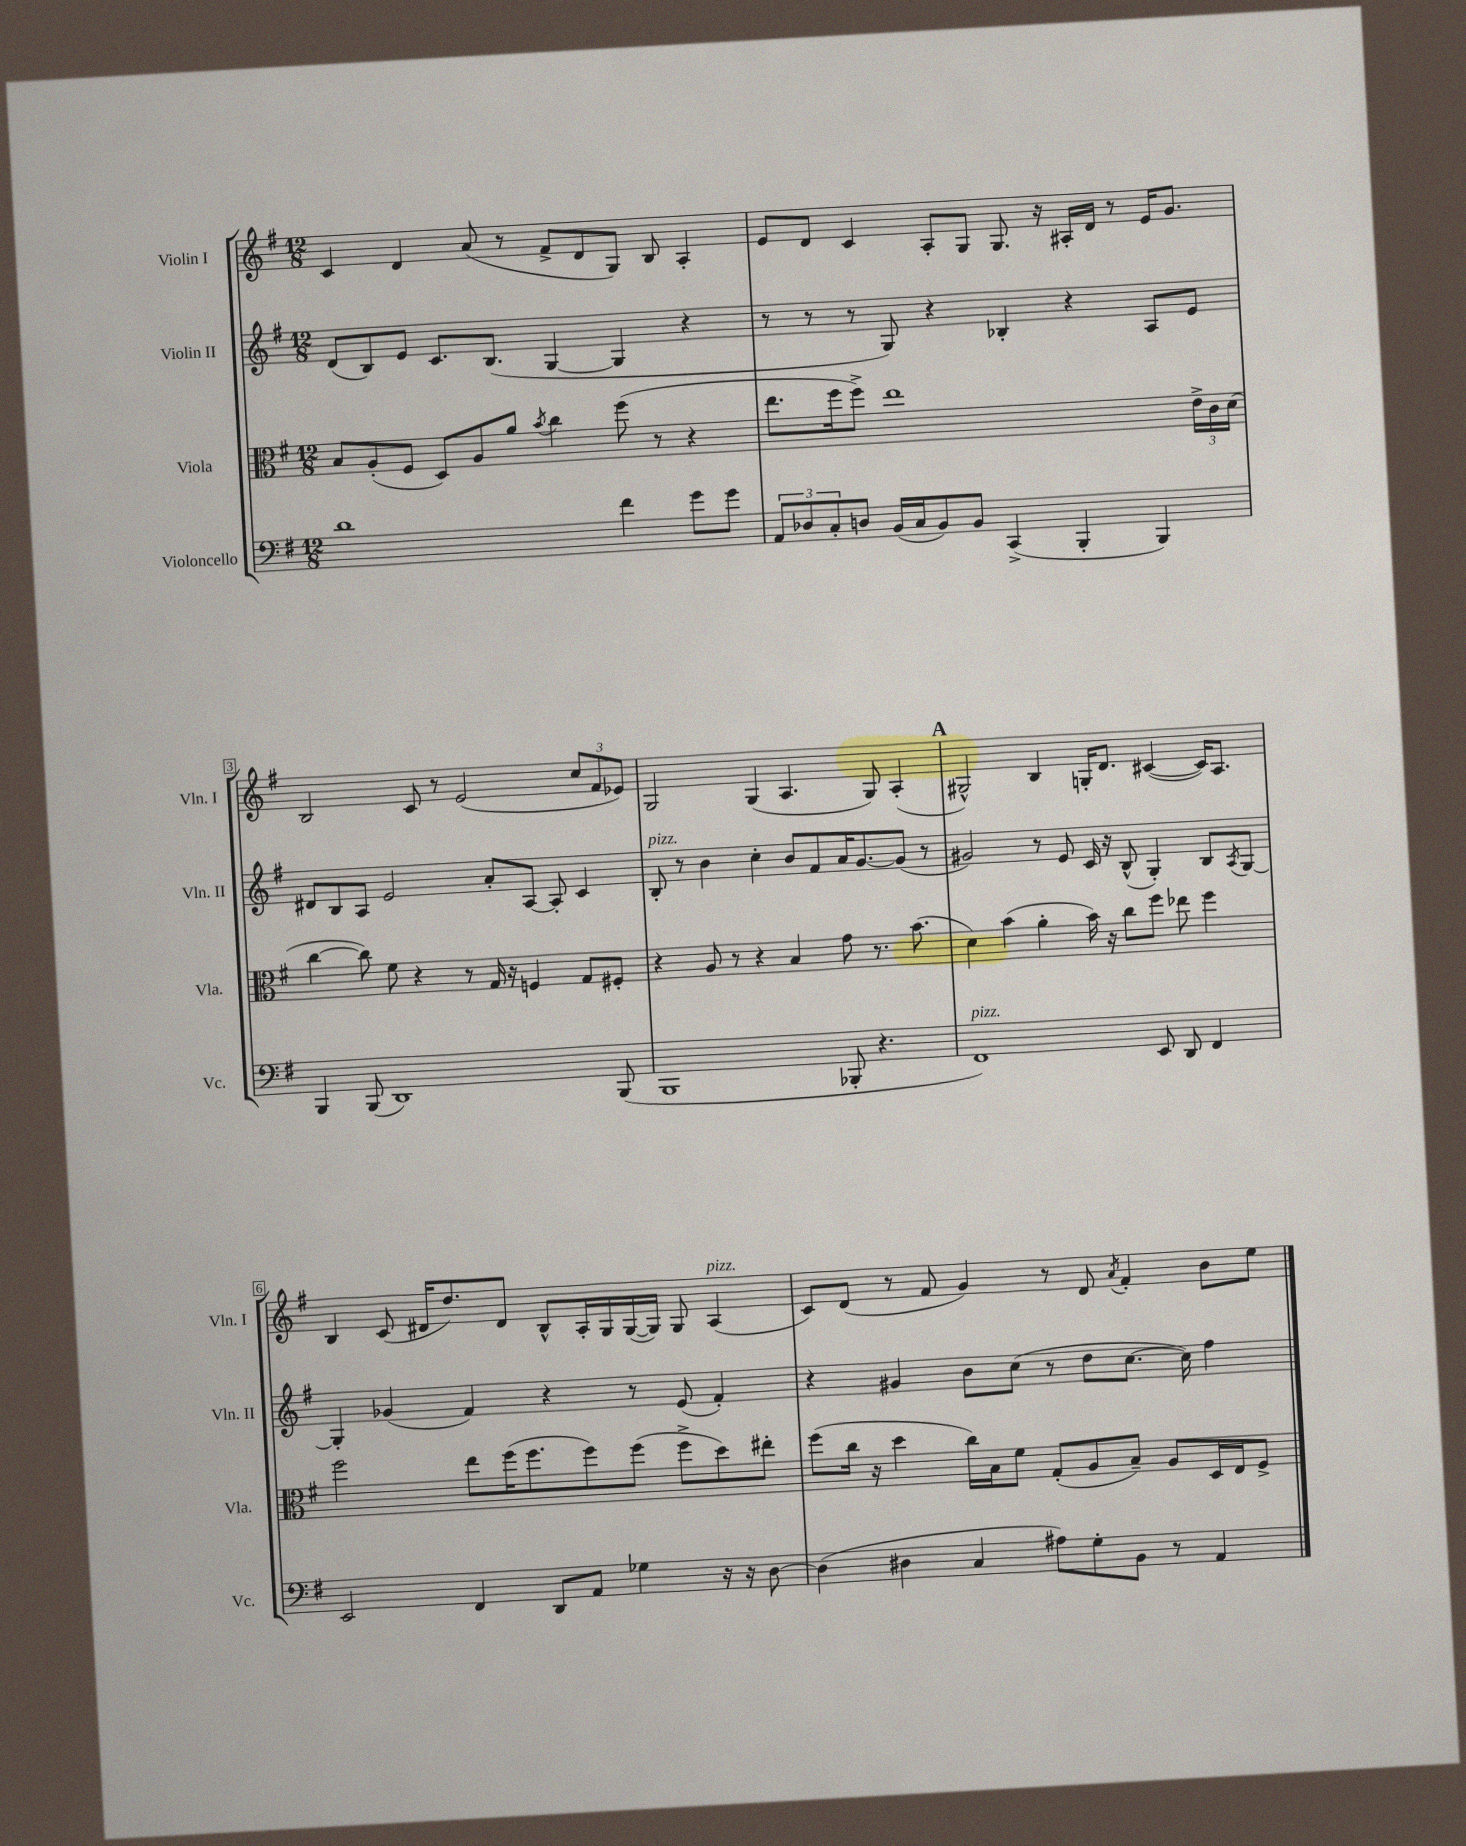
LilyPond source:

<<
\new StaffGroup <<
\new Staff = "s0" \with { instrumentName = "Violin I" shortInstrumentName = "Vln. I" } {
    \clef treble \key g \major \numericTimeSignature \time 12/8
    c'4 d'4 a'8( r8 fis'8-> d'8 g8) b8 a4-. |
    e'8 d'8 c'4 a8-. g8 g8. r16 ais16-. d'16 r8 e'16 g'8. |
    b2 c'8 r8 e'2( \tuplet 3/2 { c''8 fis'8 ees'8) } |
    g2 g4( a4. g8) a4-.( |
    \mark \markup { \bold "A" } gis2-^) b4 g16-. d'8. cis'4~( cis'16) a8. |
    b4 c'8( dis'16 d''8.) dis'8 b8-^ a16-. g16 g16~( g16) g8 a4^\markup { \italic "pizz." }( |
    c'8) d'8( r8 fis'8 g'4) r8 d'8 \acciaccatura { a'8 } fis'4-. b'8 e''8 \bar "|." |
}
\new Staff = "s1" \with { instrumentName = "Violin II" shortInstrumentName = "Vln. II" } {
    \clef treble \key g \major \numericTimeSignature \time 12/8
    d'8( b8) e'8 c'8. b8.( g4~ g4 r4 |
    r8 r8 r8 g8) r4 bes4-. r4 a8 e'8 |
    dis'8 b8 a8 e'2 a'8-. a8~ a8-. c'4 |
    b8-.^\markup { \italic "pizz." } r8 b'4 c''4-. b'8 fis'8 a'16 g'8.~ g'8( r8 |
    \mark \markup { \bold "A" } gis'2) r8 e'8 c'16 r16 b8-^( g4-.) b8 \acciaccatura { a8 } g8~ |
    g4-. ges'4( fis'4) r4 r8 e'8( fis'4-.) |
    r4 gis'4 b'8 c''8( r8 d''8 c''8.~ c''16) fis''4 \bar "|." |
}
\new Staff = "s2" \with { instrumentName = "Viola" shortInstrumentName = "Vla." } {
    \clef alto \key g \major \numericTimeSignature \time 12/8
    b8 a8-.( fis8 d8) a8 a'8 \acciaccatura { b'8 } c''4 fis''8( r8 r4 |
    e''8. fis''16 fis''8->) e''1 \tuplet 3/2 { e'16-> c'16 d'16( } |
    c''4~ c''8) fis'8 r4 r8 g16 r16 f4 g8 fis8-. |
    r4 a8 r8 r4 b4 g'8 r8. b'8.( |
    \mark \markup { \bold "A" } d'4) b'4( a'4-. b'16) r16 c''8 fis''8 ees''8 fis''4 |
    fis''2 e''8 fis''16( fis''8. fis''8) fis''8( fis''8-> d''8) eis''8-. |
    fis''8( c''16 r16 d''4 c''16) b16 fis'8 g8-.( a8 b8--) a8 d16 e16 fis8-> \bar "|." |
}
\new Staff = "s3" \with { instrumentName = "Violoncello" shortInstrumentName = "Vc." } {
    \clef bass \key g \major \numericTimeSignature \time 12/8
    d'1 fis'4 g'8 g'8 |
    \tuplet 3/2 { a,8 des8 c8-. } d8 b,16( c16 b,8) b,8 c,4->( b,,4-. b,,4) |
    b,,4 b,,8( d,1) b,,8( |
    b,,1 bes,,8-. r4. |
    \mark \markup { \bold "A" } fis,1^\markup { \italic "pizz." }) e,8 d,8 fis,4 |
    e,2 fis,4 d,8 a,8 ges4 r16 r16 d8~ |
    d4( dis4 c4 ais8) g8-. b,8 r8 a,4 \bar "|." |
}
>>
>>
\layout { \context { \Score \override BarNumber.stencil = #(make-stencil-boxer 0.1 0.3 ly:text-interface::print) } }
